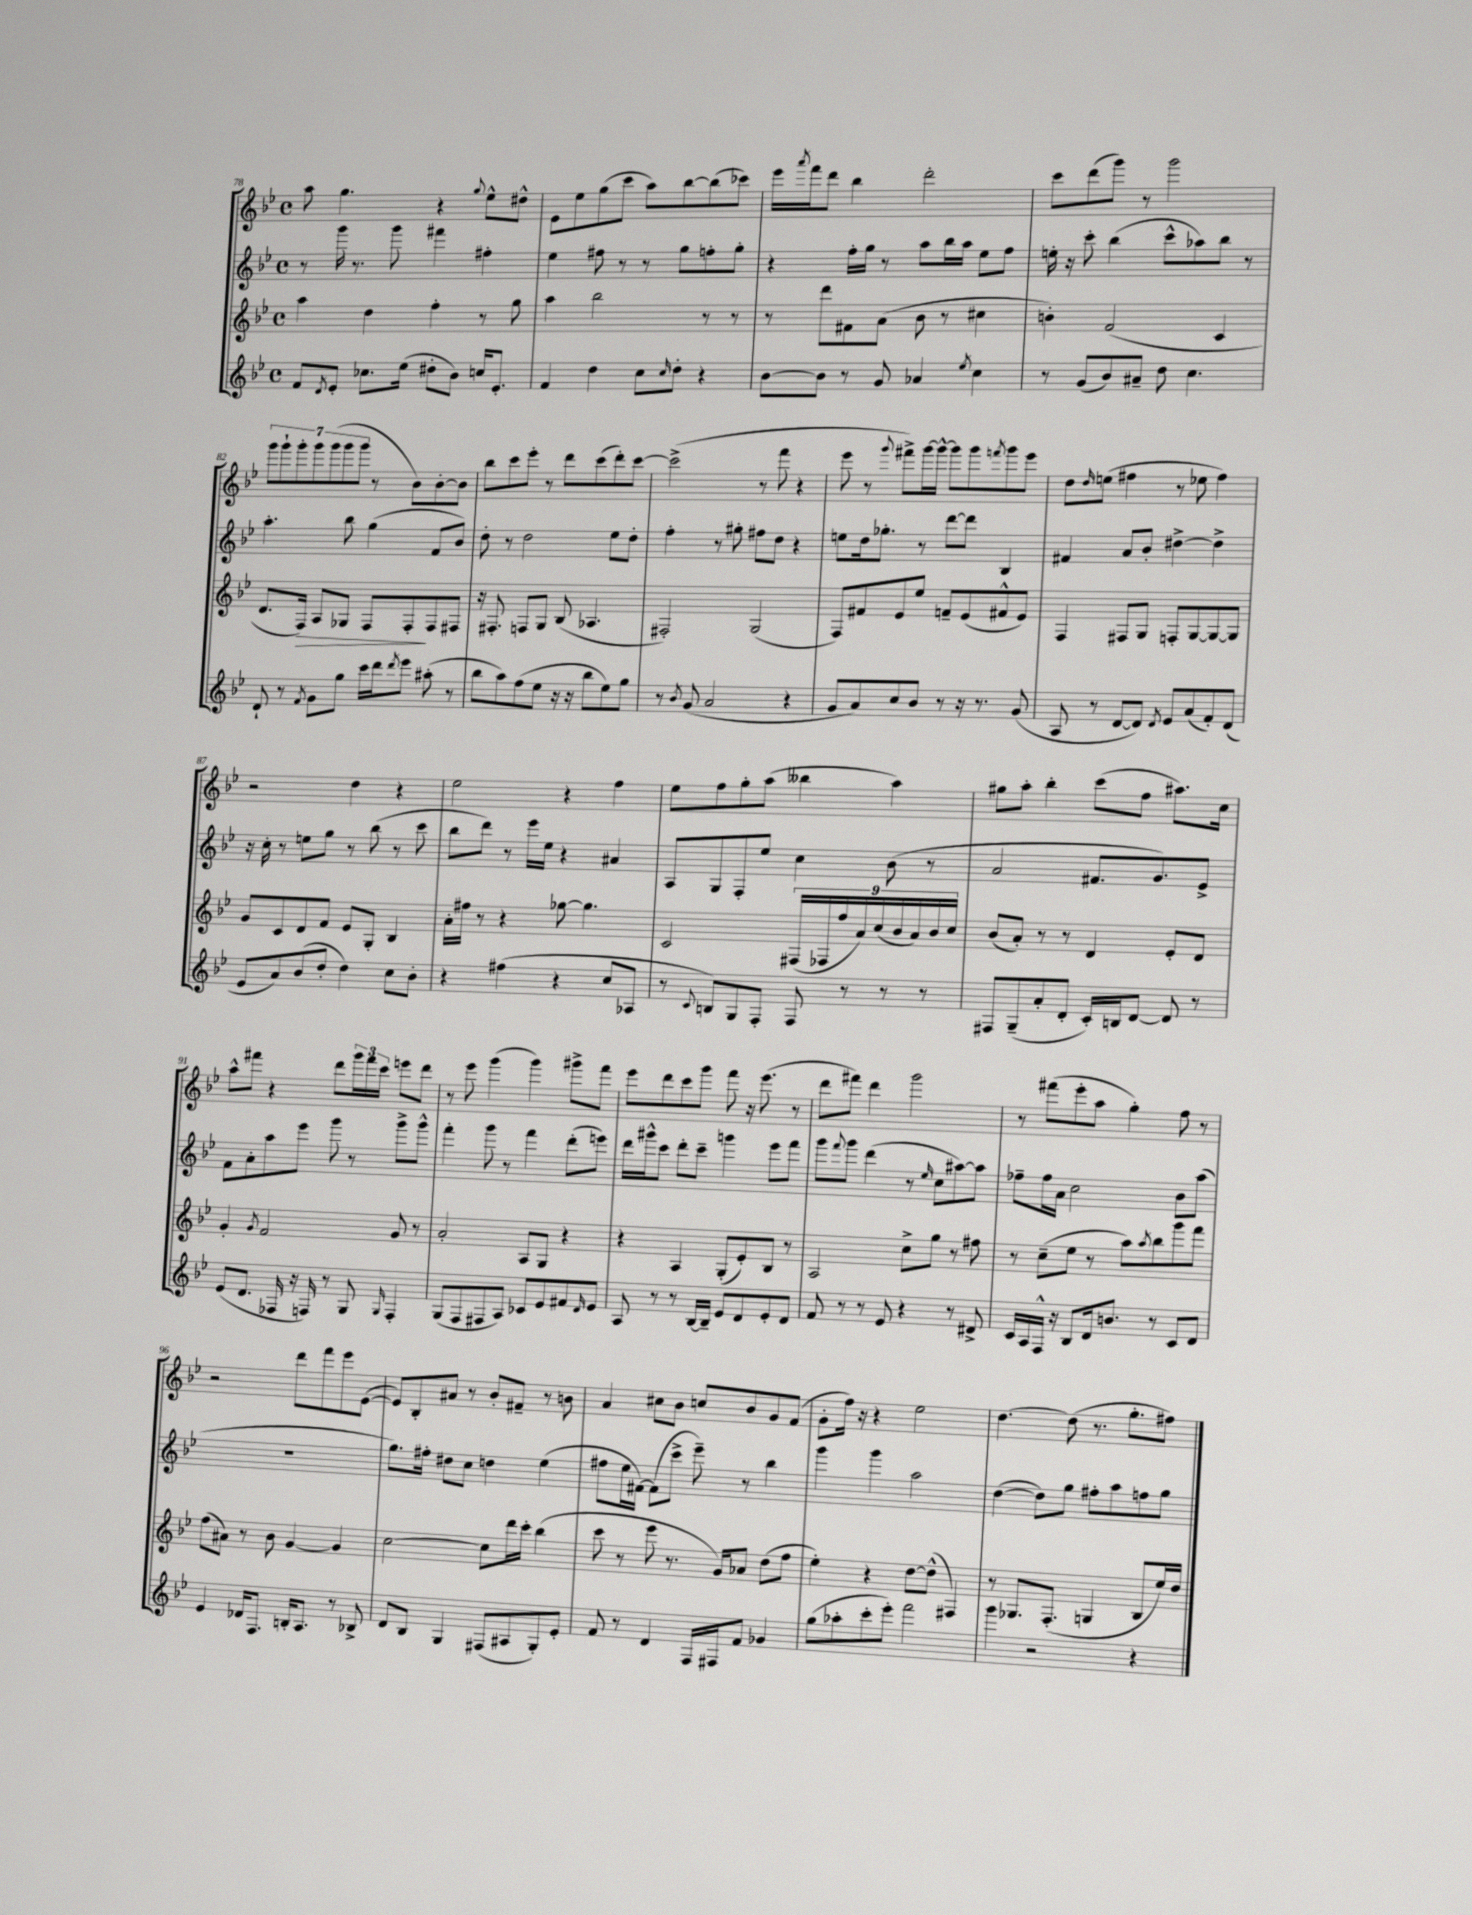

**kern	**kern	**dynam	**kern	**kern
*part4	*part3	*part3	*part2	*part1
*staff4	*staff3	*staff3	*staff2	*staff1
*clefG2	*clefG2	*	*clefG2	*clefG2
*k[b-e-]	*k[b-e-]	*	*k[b-e-]	*k[b-e-]
*M4/4	*M4/4	*	*M4/4	*M4/4
*met(c)	*met(c)	*	*met(c)	*met(c)
=78	=78	=78	=78	=78
8f/L	4aa\	.	8r	8aa\
8qd/	.	.	.	.
8e-'/J	.	.	16ggg\	4.gg\
.	.	.	8.r	.
8.cc-X\L	4dd\	.	.	.
.	.	.	8ggg\	.
(16ee-\Jk	.	.	.	.
8dd#X'\L	4ff'\	.	4fff#X\	4r
8b-\J)	.	.	.	.
.	.	.	.	8qqgg/
16ccn/KL	8r	.	4ff#X'\	8ee-^^\L
8.e-'/J	.	.	.	.
.	8gg\	.	.	8dd#X^^\J
=79	=79	=79	=79	=79
4f/	4aa\	.	4ee-\	8e-\L
.	.	.	.	8ee-\
4dd\	2bb-\	.	8ff#X\	(8gg\
.	.	.	8r	8ccc\J
8cc\L	.	.	8r	8aa\L)
16qqcc/	.	.	.	.
8dd'\J	.	.	8gg\L	[8bb-\
4r	8r	.	8ffn'\	(8bb-\]
.	8r	.	8gg'\J	8ccc-X\J)
=80	=80	=80	=80	=80
[8b-\L	8r	.	4r	16eee-\LL
.	.	.	.	8qaaa/
.	.	.	.	16fff\J
8b-\J]	8ddd\L	.	.	8ddd\J
8r	8f#X\	.	16ff'\LL	4bb-\
.	.	.	16gg\JJ	.
8g/	(8a\J	.	8r	.
4a-X/	8b-\	.	8aa\L	2ddd'\
.	8r	.	16bb-\L	.
.	.	.	16aa\JJ	.
8qee-/	.	.	.	.
4cc\	4cc#X\	.	8ee-\L	.
.	.	.	8ff\J	.
=81	=81	=81	=81	=81
8r	4bn'\)	.	16een'\	8ccc\L
.	.	.	16r	.
(8g/L	.	.	8ccc'\	(8ddd\
8b-/)	(2f/	.	(4bb-\	8ggg\J)
8a#X~/J	.	.	.	8r
8dd\	.	.	8ccc^^\L	2ggg\
4.cc\	.	.	8aa-X\)	.
.	4c/	.	8bb-\J	.
.	.	.	8r	.
!!LO:LB:g=z
=82	=82	=82	=82	=82
8d`/	8.d/L	.	4.aa'\	14ggg\L
.	.	.	.	14ggg`\
8r	.	.	.	.
.	.	.	.	14ggg'\
!	!	!LO:HP:b	!	!
.	16F/Jk)	>	.	.
.	.	.	.	14ggg\
8qf/	.	.	.	.
8g\L	8A/L	.	.	.
.	.	.	.	(14ggg\
.	.	.	.	14ggg\
8gg\J	8G-X/J	.	8bb-\	.
.	.	.	.	14ggg\J
16ccc\LL	8F/L	.	(4gg\	8r
16ddd\J	.	.	.	.
8qddd/	.	.	.	.
8eee-\J	8F'/	.	.	8b-\L)
(8aa#X'\	8F/	]	8f/L	[8b-'\
8r	8F#X/J	.	8b-/J)	8b-\J]
=83	=83	=83	=83	=83
8bb-\L	16r	.	8dd'\	8bb-\L
.	8.F#X'/	.	.	.
8aa\)	.	.	8r	8ccc\
(8ff\	8Fn/L	.	2dd\	8eee-'\J
8ee-\J	8G/J	.	.	8r
16r	(8B-/	.	.	8ddd\L
16r	.	.	.	.
8bb-\L	4.A-X/	.	.	(8ccc\
8ee-\)	.	.	8ee-\L	8ddd'\)
8gg\J	.	.	8dd'\J	[8ccc\J
=84	=84	=84	=84	=84
8r	2F#X'/)	.	4ff'\	(2ccc^\]
8qb-/	.	.	.	.
(8g/	.	.	.	.
2a/	.	.	8r	.
.	.	.	8gg#X'\	.
.	(2G/	.	8ff#X\L	8r
.	.	.	8dd\J	8fff\
4r	.	.	4r	4r
=85	=85	=85	=85	=85
8g/L	8F/L)	.	8een\L	8eee-\
8a/)	8f#X/	.	16dd\k	8r
.	.	.	8.gg-X'\J	.
.	.	.	.	8qqggg/
8cc/	8e-/	.	.	8fff#X^\L)
8b-/J	8ee-/J	.	8r	[16ggg\L
.	.	.	.	16ggg^^\JJ_
8r	8fn~/L	.	[8ddd\L	8ggg\L]
16r	(8e-/	.	8ddd\J]	8ggg\
8.r	.	.	.	.
.	.	.	.	8qfffn/
.	8f#X^^/	.	4B-/	8ggg\
(8g/	8e-/J)	.	.	8eee-\J
=86	=86	=86	=86	=86
8A/	4F/	.	4f#X/	8dd\L
.	.	.	.	16qqdd/
8r	.	.	.	(8een\J
[8d/L	8F#X/L	.	8a/L	4ff#X\
8d/J])	8G/J	.	8b-'/J	.
8qd/	.	.	.	.
8e-/L	8Fn'/L	.	[4dd#X^\	8r
(8a/	[8G/	.	.	8ee-X\
8f'/)	8G/_	.	4dd#^\]	4ff#\)
(8d/J	8G/J]	.	.	.
!!LO:LB:g=z
=87	=87	=87	=87	=87
8e-/L	8g/L	.	16r	2r
.	.	.	16cc'\	.
8a/)	8c/	.	8r	.
(8b-/	8d/	.	8een\L	.
8dd'/J	8f/J	.	8gg\J	.
4dd\)	8e-/L	.	8r	4dd\
.	8G'/J	.	(8bb-\	.
8cc\L	4B-/	.	8r	4r
8b-'\J	.	.	8ccc\	.
=88	=88	=88	=88	=88
4r	16a'\LL	.	8bb-\L	2ee-\
.	16ff#X\JJ	.	.	.
.	8r	.	8ddd\J)	.
(4ff#X\	4r	.	8r	.
.	.	.	16eee-\LL	.
.	.	.	16ee-\JJ	.
4r	[8gg-X\	.	4r	4r
.	4.gg-\]	.	.	.
8cc/L	.	.	4a#X/	4ff\
8A-X/J	.	.	.	.
=89	=89	=89	=89	=89
8r	2c/	.	8A/L	8ee-\L
8qqc/	.	.	.	.
8Bn/L)	.	.	8G/	8ff\
8G/	.	.	8F'/	8gg'\
8F'/J	.	.	8ee-/J	(8aa\J
8F/	(18F#X/LL	.	4cc\	4bb--X\
.	18F-X/	.	.	.
.	18ff/	.	.	.
8r	.	.	.	.
.	18a/)	.	.	.
.	(18cc/	.	.	.
8r	.	.	(8b-\	4aa\)
.	18b-/	.	.	.
.	18a/)	.	.	.
8r	.	.	8r	.
.	18b-/	.	.	.
.	18cc/JJ	.	.	.
=90	=90	=90	=90	=90
8F#X/L	(8b-/L	.	2a/	8gg#X\L
(8G~/	8a'/J)	.	.	8aa'\J
8a'/	8r	.	.	4bb-'\
8d'/J	8r	.	.	.
16c'/LL)	4d/	.	8.f#X/L	(8ccc\L
16Bn/J	.	.	.	.
[8d/J	.	.	.	8ff\J
.	.	.	8.g/)	.
8d/]	8e-'/L	.	.	8.aa#X\L)
8r	8d/J	.	8e-^/J	.
.	.	.	.	16cc\Jk
!!LO:LB:g=z
=91	=91	=91	=91	=91
(8e-/L	4g'/	.	8f\L	8aa^^\L
8.d/J	.	.	8a'\	8fff#X\J
.	8qg/	.	.	.
.	2f/	.	8aa\	4r
16F-X/	.	.	.	.
16r	.	.	8eee-\J	.
16Fn/)	.	.	.	.
8r	.	.	8ggg\	8ddd\L
8G/	.	.	8r	24ggg\L
.	.	.	.	24fff#\
.	.	.	.	24ccc\JJ
16qqG/	.	.	.	.
4F'/	8g/	.	8ggg^\L	8eeen\L
.	8r	.	8ggg^^\J	8ddd\J
=92	=92	=92	=92	=92
(8G/L	2a'/	.	4fff'\	8r
8F/	.	.	.	8eee-\
8F#X/	.	.	8ggg\	(4ggg\
8A/J)	.	.	8r	.
8c-X/L	8A/L	.	4fff\	4ggg\)
8e-/	8G/J	.	.	.
8f#X/	4r	.	(8ddd'\L	8ggg#X^\L
16qqd/	.	.	.	.
8e-/J	.	.	8eeen\J)	8fff\J
=93	=93	=93	=93	=93
8A/	4r	.	16ddd\LL	8eee-\L
.	.	.	16ggg#X^^\J	.
8r	.	.	8ccc\J	8ddd\
8r	4A/	.	8ddd'\L	8ccc\
[16B-/LL	.	.	8ccc~\J	8ggg\J
16B-~/JJ]	.	.	.	.
8e-/L	(8G'/L	.	4gggn\	8fff\
8d/	8e-'/)	.	.	16r
.	.	.	.	(8.eee-\
8e-'/	8B-/J	.	8eee-\L	.
8d/J	8r	.	8fff\J	8r
=94	=94	=94	=94	=94
8f/	2A/	.	8ggg\L	8ddd\L
.	.	.	8qqfff/	.
8r	.	.	8ggg\J	8fff#X\J)
8r	.	.	(4ddd\	4ddd\
8e-/	.	.	.	.
4r	8cc^\L	.	8r	2ggg\
.	.	.	16qqee-/	.
.	8gg\J	.	8cc\L	.
8r	8r	.	[8aa#X\)	.
8d#X^/	8ff#X\	.	8aa#\J]	.
=95	=95	=95	=95	=95
16c/LL	8r	.	8ff-X~\L	8r
16A/	.	.	.	.
16F^^/JJ	(8cc~\L	.	16ff-\L	(8fff#X\L
16r	.	.	16a\JJ	.
8B-/L	8ee-\J	.	2cc\	8eee-'\
16d/k	8r	.	.	8aa\J
8.bn/J	.	.	.	.
.	8aa\L)	.	.	4gg'\)
.	8qaa/	.	.	.
8r	8bb-\	.	.	.
8c/L	8ggg\	.	8b-\L	8ff\
8d/J	8fff\J	.	(8aa\J	8r
!!LO:LB:g=z
=96	=96	=96	=96	=96
4e-/	(8ff\L	.	1r	2r
.	8a#X\J)	.	.	.
16d-X/KL	8r	.	.	.
8.F/J	.	.	.	.
.	8b-\	.	.	.
16Bn'/KL	[4g/	.	.	8ddd\L
8.A/J	.	.	.	.
.	.	.	.	8fff\
8r	4g/]	.	.	8eee-\
8B-X^/	.	.	.	([8e-\J
=97	=97	=97	=97	=97
8d/L	[2cc\	.	8.gg\L)	8e-/L])
8B-/J	.	.	.	8B-'/
.	.	.	16ff#X'\Jk	.
4G/	.	.	8dd#X\L	8a#X/J
.	.	.	8cc\J	8r
(8F#X/L	8cc\L]	.	4ddn\	8b-'/L
8A#X/	16ddd\L	.	.	8f#X~/J
.	16ccc'\JJ	.	.	.
8G'/)	(4bb-\	.	(4ee-\	8r
8e-'/J	.	.	.	8bn\
=98	=98	=98	=98	=98
8f/	8ccc\	.	8ff#X\L	4a/
8r	8r	.	16ee-\L	.
.	.	.	[16f#X\JJ)	.
4d/	8eee-\	.	(8f#\L]	8cc#X\L
.	8.r	.	8ccc^\J	8b-\J
16F/LL	.	.	8eee-~\)	8ccn/L
16F#X/J	16g/KL)	.	.	.
8f/J	8a-X/J	.	8r	8b-/
4g-X/	(8dd\L	.	4bb-\	8g/
.	8ff\J	.	.	(8f/J
=99	=99	=99	=99	=99
(8gg\L	4ee-'\)	.	4ggg\	8g'\L
8aa-X'\	.	.	.	16ff\Jk)
.	.	.	.	16r
8ccc'\	4r	.	4ggg\	4r
8eee-'\J)	.	.	.	.
2fff\	[8dd\L	.	2aa\	2ee-\
.	(8dd^^\J]	.	.	.
.	4F#X/)	.	.	.
=100	=100	=100	=100	=100
4ggg\	8r	.	([4dd\	[4.dd\
.	8.G-X/L	.	.	.
2r	.	.	8dd\L])	.
.	(8.F'/J	.	.	.
.	.	.	8gg\J	(8dd\]
.	4Gn/	.	8ff#X'\L	8.r
.	.	.	8aa\	.
.	.	.	.	8.gg'\L
4r	8B-/L	.	8ffn\	.
.	16ee-/L)	.	8gg\J	8ff#X\J)
.	16dd/JJ	.	.	.
==	==	==	==	==
*-	*-	*-	*-	*-
